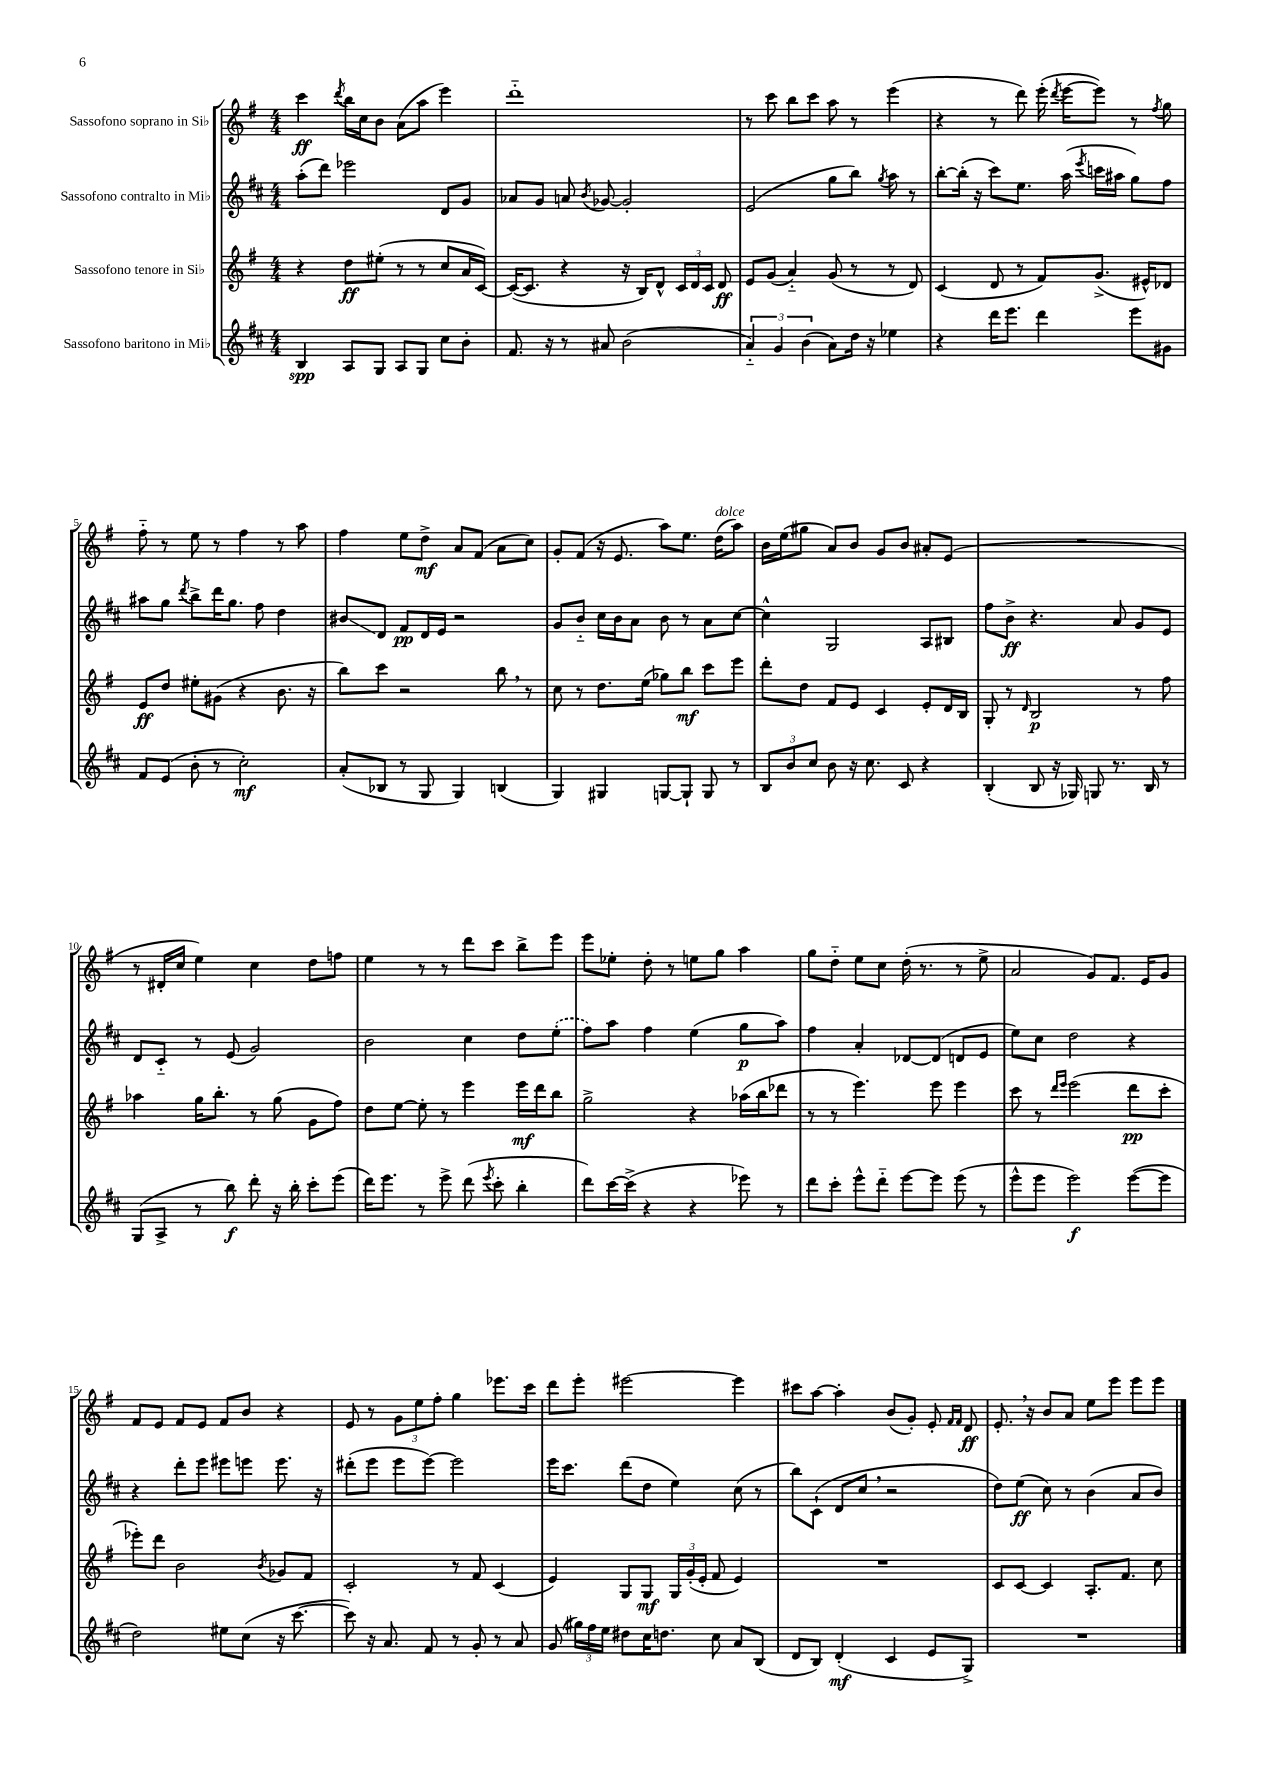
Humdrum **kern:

**kern	**kern	**kern	**kern
*staff4	*staff3	*staff2	*staff1
*clefG2	*clefG2	*clefG2	*clefG2
*k[f#c#]	*k[f#]	*k[f#c#]	*k[f#]
*M4/4	*M4/4	*M4/4	*M4/4
4B	4r	(8aa'	4ccc
.	.	8ddd)	.
.	.	.	8qddd
8A	8dd	2eee-	16bb
.	.	.	16cc
8G	(8ee#'	.	8b
8A	8r	.	(8a
8G	8r	.	8aa
8cc#	8cc	8d	4eee)
8b'	16a	8g	.
.	[16c)	.	.
=	=	=	=
8.f#	(16c_	8a-	1ddd'~
.	8.c]	.	.
.	.	8g	.
16r	.	.	.
8r	4r	8a	.
.	.	8qb	.
8a#	.	[8g-	.
(2b	16r	2g-']	.
.	16B)	.	.
.	8d^^	.	.
.	24c	.	.
.	24d	.	.
.	24c	.	.
.	8d	.	.
=	=	=	=
6a'~)	8e	(2e	8r
.	(8g	.	8ccc
6g	.	.	.
.	4a'~)	.	8bb
(6b	.	.	.
.	.	.	8ccc
8a)	(8g	8gg	8aa
16dd	8r	8bb)	8r
16r	.	.	.
.	.	8qgg	.
4ee-	8r	8aa	(4eee
.	8d)	8r	.
=	=	=	=
4r	(4c	[8bb'	4r
.	.	(16bb']	.
.	.	16r	.
16ddd	8d	8ccc#)	8r
8.eee	.	.	.
.	8r	8.ee	8ddd)
4ddd	8f#)	.	(16eee'
.	.	.	8qddd
.	.	(16aa	[16eee
.	.	8qeee	.
.	(8.g^	16ccc	8eee])
.	.	16aa#	.
8eee	.	8gg)	8r
.	16e#^^)	.	.
.	.	.	8qff#
8g#	8d-	8ff#	8gg
=	=	=	=
8f#	8e	8aa#	8ff#'~
(8e	8dd	8gg	8r
.	.	8qddd	.
8b'	8ee#'	8bb^	8ee
8r	(8g#	16ddd	8r
.	.	8.gg	.
2cc#')	4r	.	4ff#
.	.	8ff#	.
.	8.b	4dd	8r
.	.	.	8aa
.	16r	.	.
=	=	=	=
(8a'	8bb)	8b#	4ff#
8B-	8ccc	8d	.
8r	2r	8f#	8ee
8G	.	16d	8dd^
.	.	16e	.
4G)	.	2r	8a
.	.	.	(8f#
(4B	8bb	.	8a
.	8r	.	8cc)
=	=	=	=
4G)	8cc	8g	8g'
.	8r	8b'~	(8f#
4G#	8.dd	16cc#	16r
.	.	16b	8.e
.	.	8a	.
.	(16ee	.	.
[8G	8gg-)	8b	8aa)
8G`]	8bb	8r	8.ee
8G	8ccc	8a	.
.	.	.	(16dd
8r	8eee	[8cc#	8aa)
=	=	=	=
12B	8ddd'	4cc#^^]	16b
.	.	.	(16ee
12b	.	.	.
.	8dd	.	8gg#
12cc#	.	.	.
8b	8f#	2G	8a)
16r	8e	.	8b
8.cc#	.	.	.
.	4c	.	8g
8c#	.	.	8b
4r	8e'	8A	8a#'
.	16d	8B#	(8e
.	16B	.	.
=	=	=	=
(4B'	8G'	8ff#	1r
.	8r	8b^	.
.	16qqd	.	.
8B	2B	4.r	.
16r	.	.	.
16G-)	.	.	.
8G	.	.	.
8.r	.	8a	.
.	8r	8g	.
16B	.	.	.
8r	8ff#	8e	.
=	=	=	=
(8G	4aa-	8d	8r
8A^	.	8c#'~	16d#'
.	.	.	16cc
8r	16gg	8r	4ee)
.	8.bb'	.	.
8bb)	.	(8e	.
8ddd'	8r	2g)	4cc
16r	(8gg	.	.
16bb'	.	.	.
8ccc#'	8g	.	8dd
(8eee	8ff#)	.	8ff
=	=	=	=
16ddd)	8dd	2b	4ee
8.eee	.	.	.
.	[8ee	.	.
8r	8ee']	.	8r
8eee^	8r	.	8r
(8ddd	4eee	4cc#	8ddd
8qeee	.	.	.
8ccc#'	.	.	8ccc
4bb'	16eee	8dd	8bb^
.	16ddd	.	.
.	8bb	(8ee'	8eee
=	=	=	=
8ddd)	2gg^	8ff#)	8eee
[16ccc#	.	8aa	8ee-'
(16ccc#^]	.	.	.
4r	.	4ff#	8dd'
.	.	.	8r
4r	4r	(4ee	8ee
.	.	.	8gg
8eee-)	(16aa-	8gg	4aa
.	16bb	.	.
8r	8ddd-	8aa)	.
=	=	=	=
8ddd	8r	4ff#	8gg
8ccc#'	8r	.	8dd'~
8eee^^	4.eee)	4a'	8ee
8ddd'~	.	.	8cc
[8eee	.	[8d-	(16dd'
.	.	.	8.r
8eee]	8eee	(8d-]	.
(8eee	4eee	8d	8r
8r	.	8e	8ee^
=	=	=	=
8eee^^	8ccc	8ee)	2a
8eee	8r	8cc#	.
.	16qqddd	.	.
.	16qqeee	.	.
2eee)	(2eee	2dd	.
.	.	.	8g)
.	.	.	8.f#
([8eee	8ddd	4r	.
.	.	.	16e
8eee]	8ccc'	.	8g
=	=	=	=
2dd)	8eee-')	4r	8f#
.	8ddd	.	8e
.	2b	8ddd'	8f#
.	.	8eee	8e
8ee#	.	8eee#	8f#
(8cc#	.	8eee	8b
.	8qb	.	.
16r	8g-	8.eee	4r
[8.ccc#	.	.	.
.	8f#	.	.
.	.	16r	.
=	=	=	=
8ccc#])	2c'	(8ddd#'	8e
16r	.	8eee	8r
8.a	.	.	.
.	.	8eee	12g
.	.	.	12ee
8f#	.	[8eee)	.
.	.	.	12ff#'
8r	8r	2eee]	4gg
8g'	8f#	.	.
8r	(4c	.	8.eee-
8a	.	.	.
.	.	.	16ccc
=	=	=	=
(8g	4e)	16eee	8ddd
.	.	8.ccc#	.
24gg#)	.	.	8eee'
24ff#	.	.	.
24ee	.	.	.
8dd#	8G	(8ddd	[2eee#
16cc#	8G	8dd	.
8.dd	.	.	.
.	24G	4ee)	.
.	(24g'	.	.
.	24e'	.	.
8cc#	8f#	.	.
8a	4e)	(8cc#	4eee#]
(8B	.	8r	.
=	=	=	=
8d	1r	8bb)	8ccc#
8B)	.	(8c#`	[8aa
(4d'	.	8d	4aa']
.	.	8cc#	.
4c#	.	2r	(8b
.	.	.	8g')
8e	.	.	8e'
.	.	.	16qqf#
.	.	.	16qqf#
8G^)	.	.	8d
=	=	=	=
1r	8c	8dd)	8.e'
.	[8c	(8ee	.
.	.	.	16r
.	4c]	8cc#)	8b
.	.	8r	8a
.	8.A'	(4b	8ee
.	.	.	8eee
.	8.f#	.	.
.	.	8a	8eee
.	8cc	8b)	8eee
==	==	==	==
*-	*-	*-	*-
